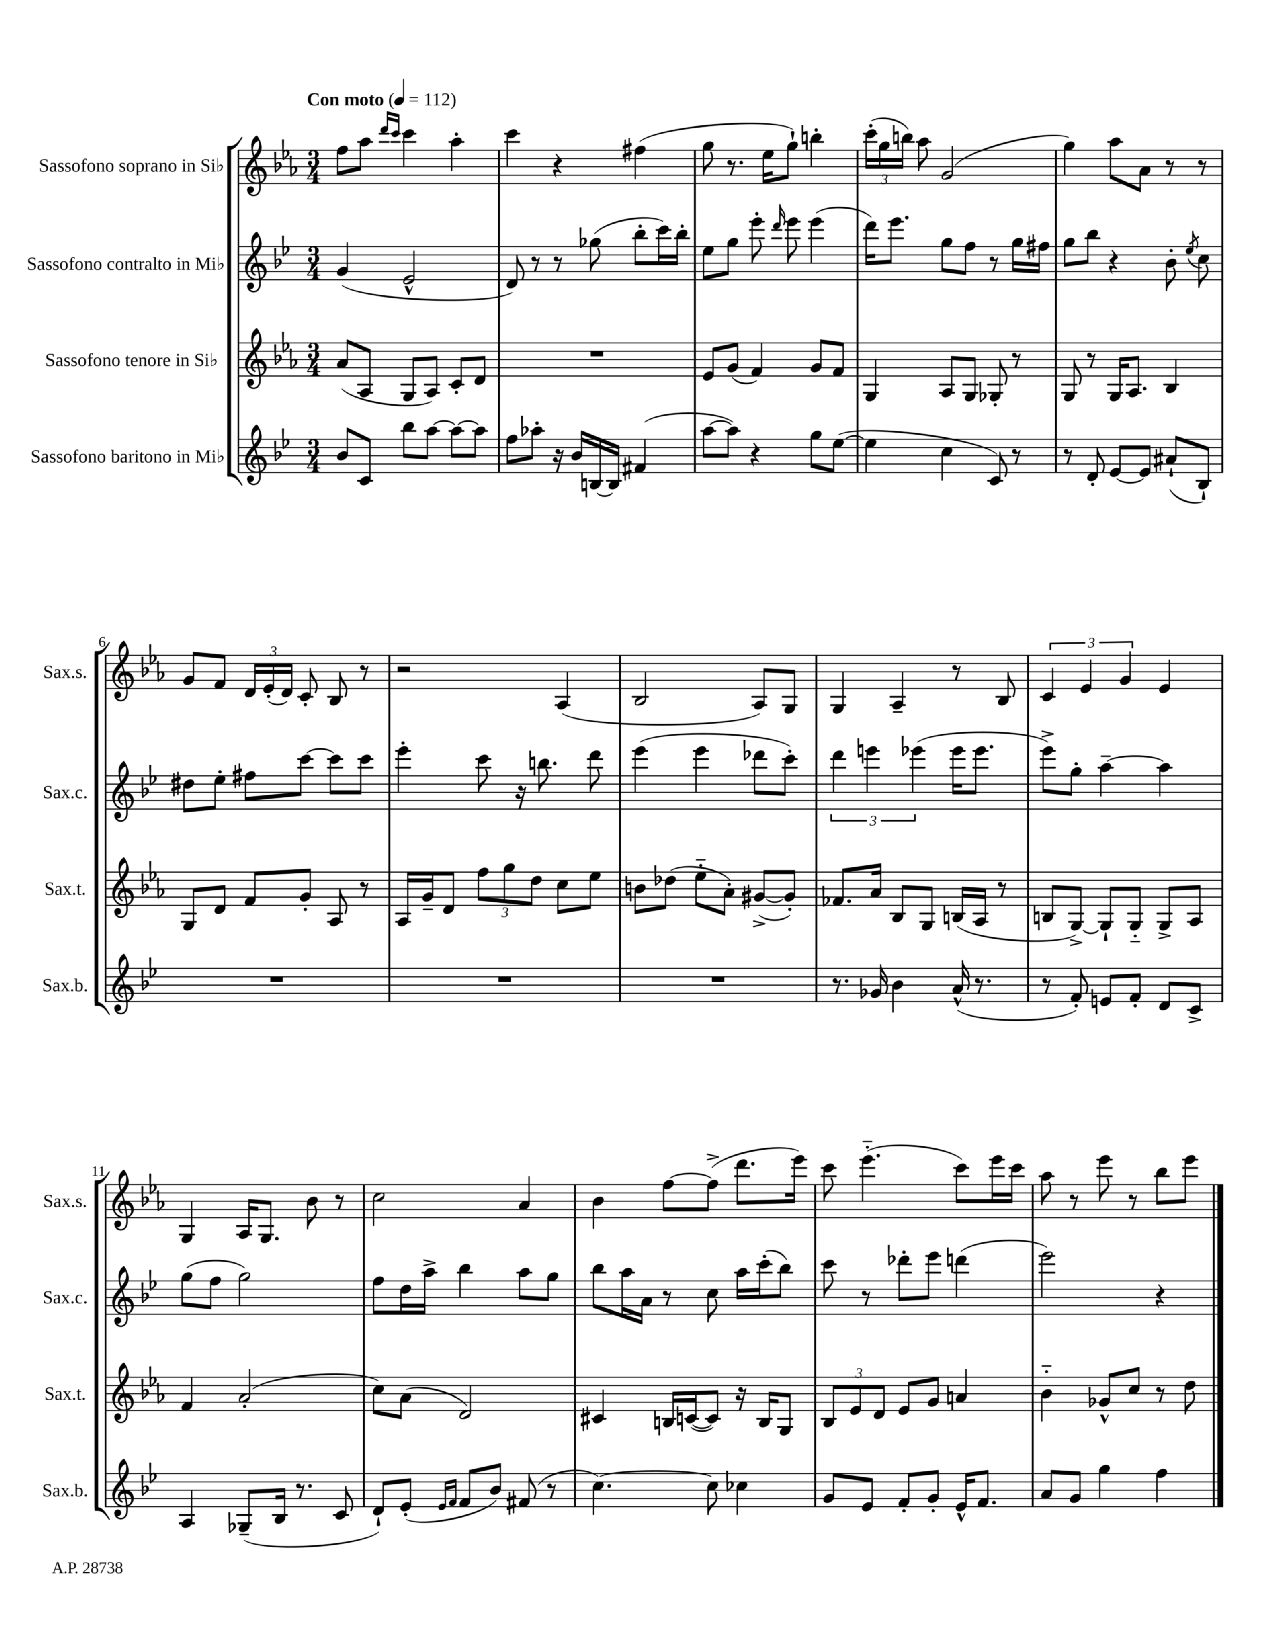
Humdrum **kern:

**kern	**kern	**kern	**kern
*part4	*part3	*part2	*part1
*staff4	*staff3	*staff2	*staff1
*I"Sassofono baritono in Mi♭	*I"Sassofono tenore in Si♭	*I"Sassofono contralto in Mi♭	*I"Sassofono soprano in Si♭
*I'Sax.b.	*I'Sax.t.	*I'Sax.c.	*I'Sax.s.
*clefG2	*clefG2	*clefG2	*clefG2
*k[b-e-]	*k[b-e-a-]	*k[b-e-]	*k[b-e-a-]
*M3/4	*M3/4	*M3/4	*M3/4
*MM112	*MM112	*MM112	*MM112
=1	=1	=1	=1
!	!	!	!LO:TX:a:B:t=Con moto
8b-/L	(8a-/L	(4g/	8ff\L
8c/J	8A-/J	.	8aa-\J
.	.	.	16qqddd/LL
.	.	.	16qqccc/JJ
8bb-\L	8G/L	2e-^^/	4ccc\
[8aa\J	8A-/J)	.	.
8aa\L_	8c'/L	.	4aa-'\
8aa\J]	8d/J	.	.
=2	=2	=2	=2
8ff\L	2.r	8d/)	4ccc\
8aa-X'\J	.	8r	.
16r	.	8r	4r
16b-/LL	.	.	.
[16Bn/	.	(8gg-X\	.
16B/JJ]	.	.	.
(4f#X/	.	8bb-'\L	(4ff#X\
.	.	16ccc\L)	.
.	.	16bb-'\JJ	.
=3	=3	=3	=3
[8aa\L	8e-/L	8ee-\L	8gg\
8aa\J])	(8g/J	8gg\J	8.r
4r	4f/)	8eee-'\	.
.	.	.	16ee-\KL
.	.	16qqddd/	.
.	.	8eee-\	8gg`\J)
8gg\L	8g/L	(4eee-\	4bbn'\
([8ee-\J	8f/J	.	.
=4	=4	=4	=4
4ee-\]	4G/	16ddd\KL)	(24ccc'\LL
.	.	.	24gg\
.	.	8.eee-\J	.
.	.	.	24bbn\JJ)
.	.	.	8aa-\
4cc\	8A-/L	8gg\L	(2g/
.	8G/J	8ff\J	.
8c/)	8G-X'/	8r	.
8r	8r	16gg\LL	.
.	.	16ff#X\JJ	.
=5	=5	=5	=5
8r	8G/	8gg\L	4gg\)
8d'/	8r	8bb-\J	.
[8e-/L	16G/KL	4r	8aa-\L
.	8.A-/J	.	.
8e-/J]	.	.	8a-\J
(8a#X`/L	4B-/	8b-'\	8r
.	.	8qee-/	.
8B-`/J)	.	8cc\	8r
!!LO:LB:g=z
=6	=6	=6	=6
2.r	8G/L	8dd#X\L	8g/L
.	8d/J	8ee-'\J	8f/J
.	8f/L	8ff#X\L	24d/LL
.	.	.	(24e-'/
.	.	.	24d/JJ)
.	8g'/J	[8ccc\J	8c'/
.	8A-/	8ccc\L]	8B-/
.	8r	8ccc\J	8r
=7	=7	=7	=7
2.r	16A-/LL	4eee-'\	2r
.	16g~/J	.	.
.	8d/J	.	.
.	12ff\L	8ccc\	.
.	12gg\	.	.
.	.	16r	.
.	12dd\J	.	.
.	.	8.bbn\	.
.	8cc\L	.	(4A-/
.	8ee-\J	8ddd\	.
=8	=8	=8	=8
2.r	8bn\L	(4eee-\	2B-/
.	(8dd-X\J	.	.
.	8ee-\L	4eee-\	.
.	8a-'\J)	.	.
.	([8g#X^/L	8ddd-X\L	8A-/L)
.	8g#'/J])	8ccc'\J)	8G/J
=9	=9	=9	=9
8.r	8.f-X/L	6ddd\	4G/
.	.	6eeen\	.
16g-X/	16a-/Jk	.	.
4b-\	8B-/L	.	4A-~/
.	.	(6eee-X\	.
.	8G/J	.	.
(16a^^/	(16Bn/LL	16eee-\KL	8r
8.r	16A-/JJ	8.eee-\J	.
.	8r	.	8B-/
=10	=10	=10	=10
8r	8Bn/L	8eee-^\L)	6c/
8f'/)	[8G^/J)	8gg'\J	.
.	.	.	6e-/
8en/L	8G`/L]	[4aa~\	.
.	.	.	6g/
8f'/J	8G/J	.	.
8d/L	8G^/L	4aa\]	4e-/
8c^/J	8A-/J	.	.
!!LO:LB:g=z
=11	=11	=11	=11
4A/	4f/	(8gg\L	4G/
.	.	8ff\J	.
(8G-X~/L	(2a-'/	2gg\)	16A-/KL
.	.	.	8.G/J
16B-/Jk	.	.	.
8.r	.	.	.
.	.	.	8b-\
8c/	.	.	8r
=12	=12	=12	=12
8d`/L)	8cc\L)	8ff\L	2cc\
(8e-'/J	(8a-\J	16dd\L	.
.	.	16aa^\JJ	.
16qqe-/LL	.	.	.
16qqf/JJ	.	.	.
8f/L	2d/)	4bb-\	.
8b-/J)	.	.	.
(8f#X/	.	8aa\L	4a-/
8r	.	8gg\J	.
=13	=13	=13	=13
[4.cc\)	4c#X/	8bb-\L	4b-\
.	.	16aa\L	.
.	.	16a\JJ	.
.	16Bn/LL	8r	[8ff\L
.	([16cn/J	.	.
8cc\]	8c/J])	8cc\	(8ff^\J]
4cc-X\	16r	16aa\LL	8.ddd\L
.	16B/KL	(16ccc'\J	.
.	8G/J	8bb-\J)	.
.	.	.	16eee-\Jk)
=14	=14	=14	=14
8g/L	12B-/L	8ccc\	8ccc\
.	12e-/	.	.
8e-/J	.	8r	(4.eee-\
.	12d/J	.	.
8f'/L	8e-/L	8ddd-X'\L	.
8g'/J	8g/J	8eee-\J	.
16e-^^/KL	4an/	(4dddn\	8ccc\L)
8.f/J	.	.	.
.	.	.	16eee-\L
.	.	.	16ccc\JJ
=15	=15	=15	=15
8a/L	4b-\	2eee-\)	8aa-\
8g/J	.	.	8r
4gg\	8g-X^^/L	.	8eee-\
.	8cc/J	.	8r
4ff\	8r	4r	8bb-\L
.	8dd\	.	8eee-\J
==	==	==	==
*-	*-	*-	*-
